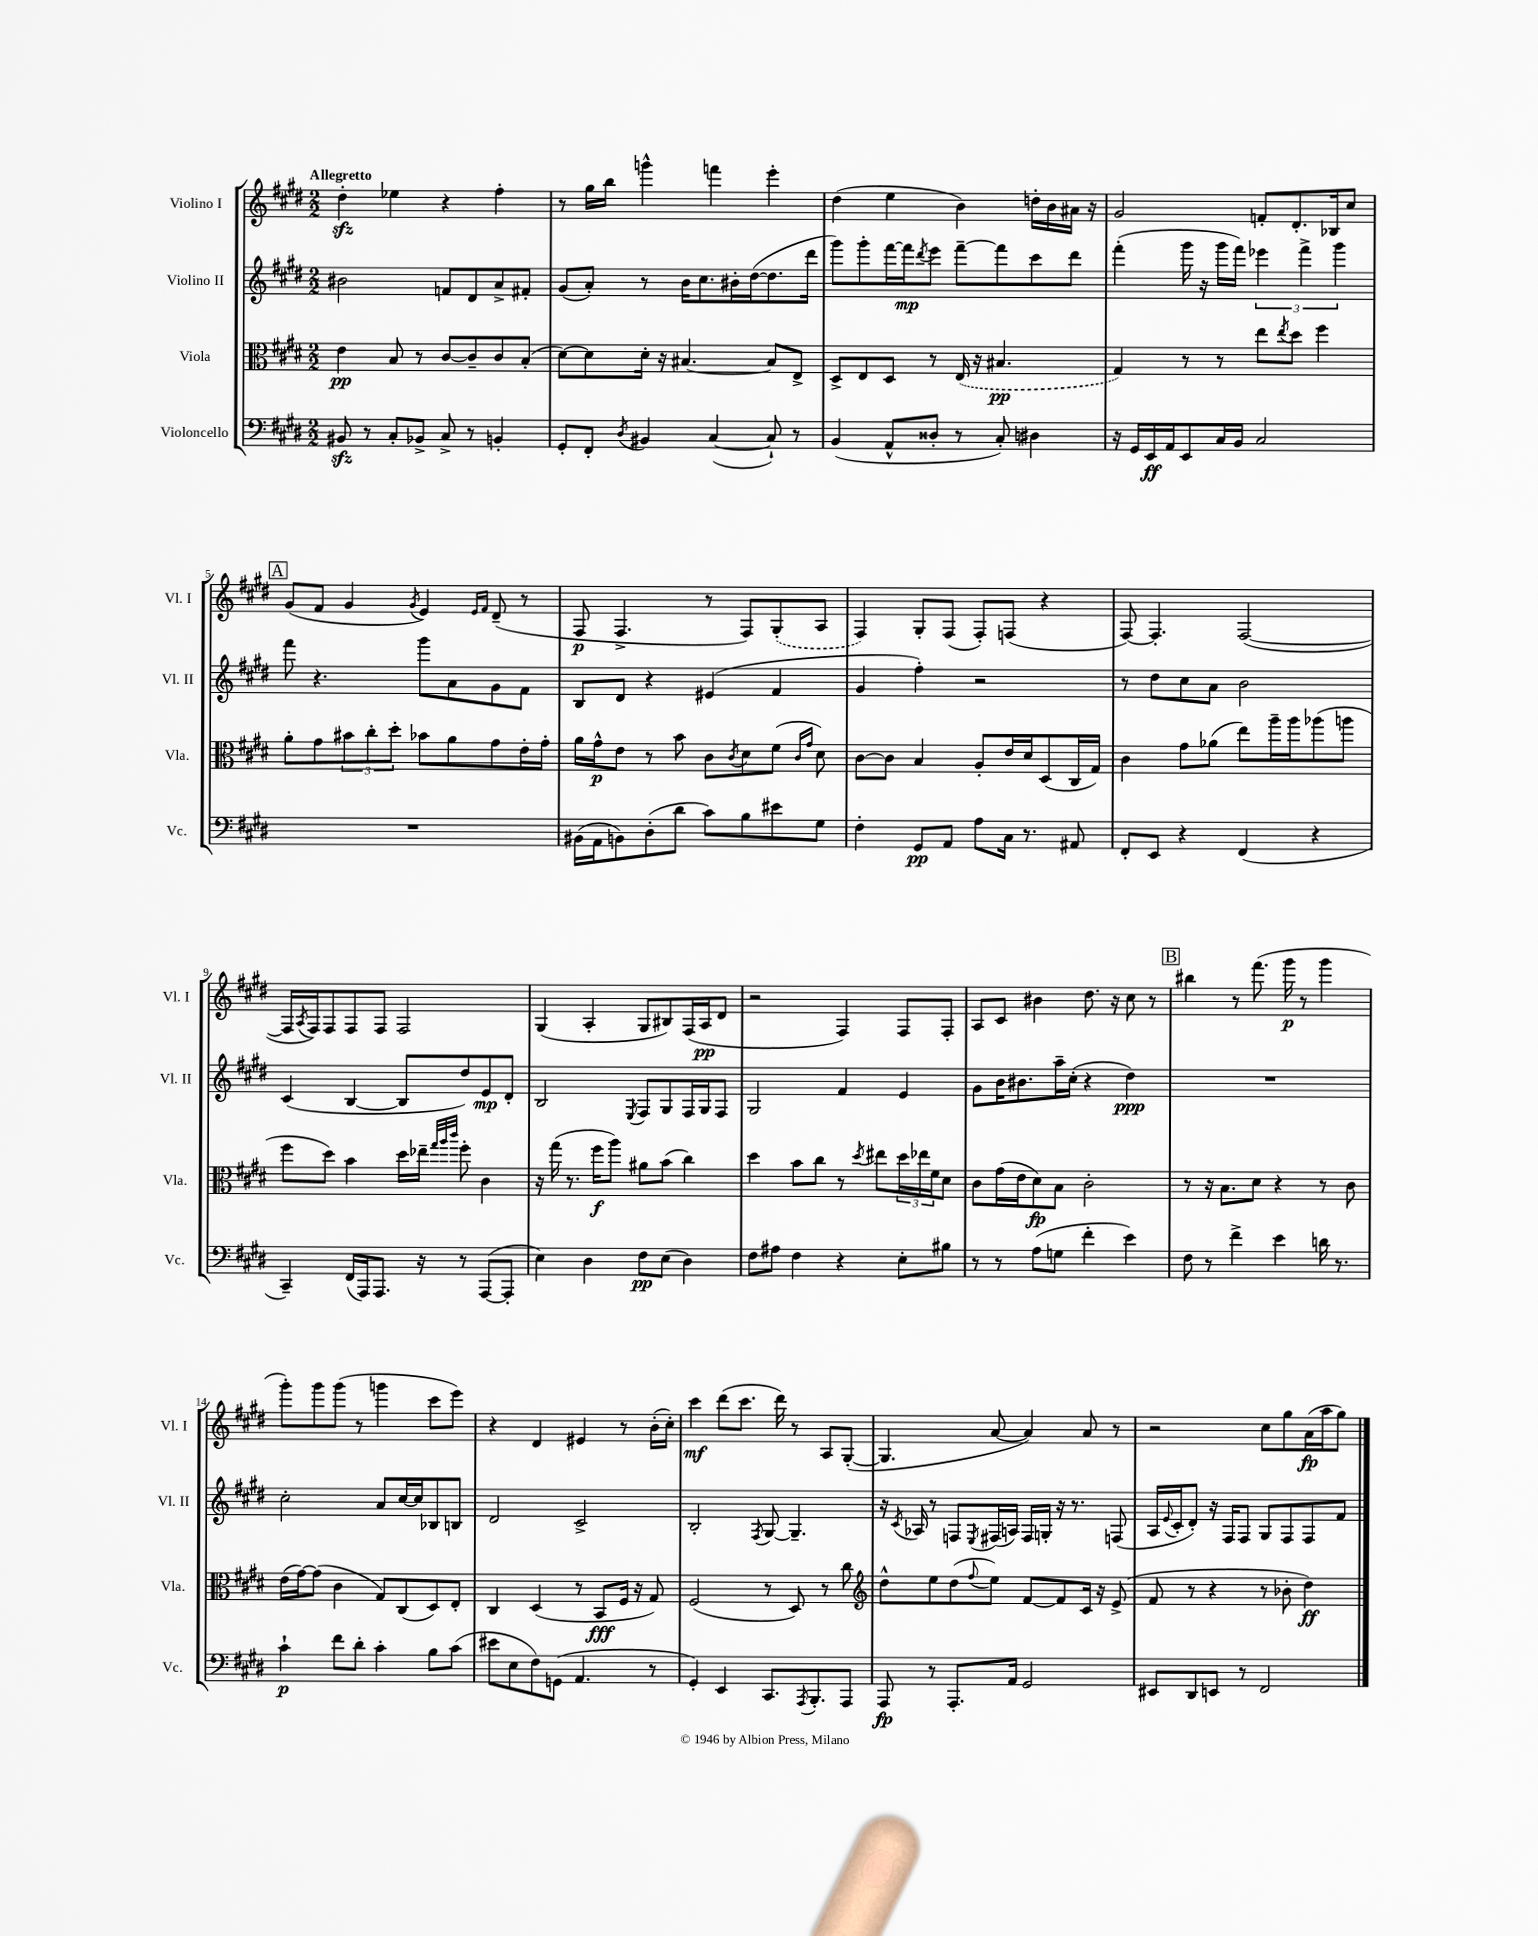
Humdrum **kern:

**kern	**dynam	**kern	**dynam	**kern	**dynam	**kern	**dynam
*part4	*part4	*part3	*part3	*part2	*part2	*part1	*part1
*staff4	*staff4	*staff3	*staff3	*staff2	*staff2	*staff1	*staff1
*I"Violoncello	*	*I"Viola	*	*I"Violino II	*	*I"Violino I	*
*I'Vc.	*	*I'Vla.	*	*I'Vl. II	*	*I'Vl. I	*
*clefF4	*	*clefC3	*	*clefG2	*	*clefG2	*
*k[f#c#g#d#]	*	*k[f#c#g#d#]	*	*k[f#c#g#d#]	*	*k[f#c#g#d#]	*
*M2/2	*	*M2/2	*	*M2/2	*	*M2/2	*
=1	=1	=1	=1	=1	=1	=1	=1
!	!	!	!	!	!	!LO:TX:a:B:t=Allegretto	!
8BB#Xzz/	.	4e\	pp	2b#X\	.	4dd#zz'\	.
8r	.	.	.	.	.	.	.
8C#'/L	.	8B/	.	.	.	4ee-X\	.
8BB-X^/J	.	8r	.	.	.	.	.
8C#^/	.	[8c#/L	.	8fn/L	.	4r	.
8r	.	8c#~/]	.	8d#/	.	.	.
4BBn'/	.	8c#/	.	8a^/	.	4ff#'\	.
.	.	(8B'/J	.	8f#X'/J	.	.	.
=2	=2	=2	=2	=2	=2	=2	=2
8GG#'/L	.	[8d#\L)	.	(8g#/L	.	8r	.
8FF#'/J	.	8d#\]	.	8a'/J)	.	16gg#\LL	.
.	.	.	.	.	.	16bb\JJ	.
8qD#/	.	.	.	.	.	.	.
4BB#X/	.	16d#'\Jk	.	8r	.	4gggn^^\	.
.	.	16r	.	.	.	.	.
.	.	[4.B#X/	.	16b\KL	.	.	.
.	.	.	.	8.cc#\	.	.	.
([4C#/	.	.	.	.	.	4fffn\	.
.	.	.	.	16b#X'\L	.	.	.
.	.	.	.	([16dd#\J	.	.	.
8C#`/])	.	8B#/L]	.	8.dd#\]	.	4eee'\	.
8r	.	8E^/J	.	.	.	.	.
.	.	.	.	16ddd#\Jk	.	.	.
=3	=3	=3	=3	=3	=3	=3	=3
(4BB/	.	8D#^/L	.	8ggg#\L)	.	(4dd#\	.
.	.	8E/	.	8ggg#'\	.	.	.
8AA^^/L	.	8D#/J	.	[16fff#\L	.	4ee\	.
.	.	.	.	16fff#\J]	mp	.	.
.	.	.	.	8qddd#/	.	.	.
8D##X'/J	.	8r	.	8eee\J	.	.	.
8r	.	(16E/	.	[8fff#~\L	.	4b\)	.
.	.	16r	.	.	.	.	.
8C#'/)	.	4.B#X/	pp	8fff#\]	.	.	.
4D#X\	.	.	.	8ccc#\	.	16ddn'\LL	.
.	.	.	.	.	.	16b\	.
.	.	.	.	8ddd#\J	.	16a#X\JJ	.
.	.	.	.	.	.	16r	.
=4	=4	=4	=4	=4	=4	=4	=4
16r	.	4G#/)	.	(4fff#'\	.	2g#/	.
16GG#/LL	.	.	.	.	.	.	.
16EE/	ff	.	.	.	.	.	.
16AA/J	.	.	.	.	.	.	.
8EE/	.	8r	.	16ggg#\	.	.	.
.	.	.	.	16r	.	.	.
16C#/L	.	8r	.	16ggg#\LL	.	.	.
16BB/JJ	.	.	.	16fff#\JJ)	.	.	.
2C#/	.	8ee\L	.	6eee-X\	.	8fn'/L	.
.	.	8qee/	.	.	.	.	.
.	.	8dd#\J	.	.	.	8.d#'/	.
.	.	.	.	6fff#^\	.	.	.
.	.	4ff#\	.	.	.	.	.
.	.	.	.	.	.	16B-X/k	.
.	.	.	.	6ggg#\	.	.	.
.	.	.	.	.	.	8cc#/J	.
!!LO:LB:g=z
!!LO:REH:place=s1:t=A
=5	=5	=5	=5	=5	=5	=5	=5
1r	.	8a'\L	.	8fff#\	.	(8g#/L	.
.	.	8g#\	.	4.r	.	8f#/J	.
.	.	12b#X\	.	.	.	4g#/	.
.	.	12cc#'\	.	.	.	.	.
.	.	12dd#'\J	.	.	.	.	.
.	.	.	.	.	.	8qg#/	.
.	.	8b-X\L	.	8ggg#\L	.	4e/)	.
.	.	8a\	.	8a\	.	.	.
.	.	.	.	.	.	16qqe/LL	.
.	.	.	.	.	.	16qqf#/JJ	.
.	.	8g#\	.	8g#\	.	(8d#~/	.
.	.	16e'\L	.	8f#\J	.	8r	.
.	.	16g#'\JJ	.	.	.	.	.
=6	=6	=6	=6	=6	=6	=6	=6
(16BB#X\LL	.	16a\LL	.	8B/L	.	8F#/	p
16AA\J	.	16g#^^\J	p	.	.	.	.
8BBn\)	.	8e\J	.	8d#/J	.	4.F#^/	.
(8D#'\	.	8r	.	4r	.	.	.
8d#\J	.	8b\	.	.	.	.	.
8c#\L)	.	8c#\L	.	(4e#X/	.	8r	.
.	.	8qc#/	.	.	.	.	.
8B\	.	8d#\	.	.	.	8F#/L)	.
8e#X\	.	(8f#\J	.	4f#/	.	(8G#'/	.
.	.	16qqc#/LL	.	.	.	.	.
.	.	16qqg#/JJ	.	.	.	.	.
8G#\J	.	8d#\)	.	.	.	8A/J	.
=7	=7	=7	=7	=7	=7	=7	=7
4F#'\	.	[8c#\L	.	4g#/	.	4F#/)	.
.	.	8c#\J]	.	.	.	.	.
8GG#/L	pp	4B/	.	4ff#'\)	.	8G#'/L	.
8AA/J	.	.	.	.	.	(8F#/J	.
8A\L	.	8A'/L	.	2r	.	8F#'/L)	.
16C#\Jk	.	16e/L	.	.	.	(8Fn/J	.
8.r	.	16d#/J	.	.	.	.	.
.	.	(8D#/	.	.	.	4r	.
8AA#X/	.	16C#/L	.	.	.	.	.
.	.	16G#/JJ)	.	.	.	.	.
=8	=8	=8	=8	=8	=8	=8	=8
8FF#'/L	.	4c#\	.	8r	.	[8F#/)	.
8EE/J	.	.	.	8dd#\L	.	4.F#'/]	.
4r	.	8g#\L	.	8cc#\	.	.	.
.	.	(8a-X\J	.	8a\J	.	.	.
(4FF#/	.	8ee\L)	.	2b\	.	([2F#/	.
.	.	16aa~\L	.	.	.	.	.
.	.	16aa\J	.	.	.	.	.
4r	.	(8aa-X\	.	.	.	.	.
.	.	8aan\J	.	.	.	.	.
!!LO:LB:g=z
=9	=9	=9	=9	=9	=9	=9	=9
4CC#~/)	.	8ff#\L	.	(4c#/	.	16F#/LL]	.
.	.	.	.	.	.	8qA/	.
.	.	.	.	.	.	16F#/J)	.
.	.	8dd#\J)	.	.	.	8F#/	.
(16FF#/LL	.	4b\	.	[4B/	.	8F#/	.
16AAA/J)	.	.	.	.	.	.	.
8.AAA/J	.	.	.	.	.	8F#/J	.
.	.	16dd#\LL	.	8B/L]	.	2F#/	.
16r	.	16ee-X~\JJ	.	.	.	.	.
.	.	32qqgg#/LLL	.	.	.	.	.
.	.	32qqaa/	.	.	.	.	.
.	.	32qqccc#/JJJ	.	.	.	.	.
8r	.	8ff#'\	.	8dd#/)	.	.	.
([8AAA/L	.	4c#\	.	8e/	mp	.	.
8AAA'/J]	.	.	.	8d#'/J	.	.	.
=10	=10	=10	=10	=10	=10	=10	=10
4E\)	.	16r	.	2B/	.	(4G#/	.
.	.	(16gg#\	.	.	.	.	.
.	.	8.r	.	.	.	.	.
4D#\	.	.	.	.	.	4A'/	.
.	.	16ff#\KL	f	.	.	.	.
.	.	8aa\J)	.	.	.	.	.
.	.	.	.	8qE/	.	.	.
8F#\L	pp	8a#X\L	.	8F#/L	.	8G#/L	.
(8E\J	.	(8b\J	.	8G#/	.	8B#X/)	.
4D#\)	.	4cc#\)	.	16F#/L	.	(16F#/L	.
.	.	.	.	16G#/J	.	16A/J	pp
.	.	.	.	8F#/J	.	8d#/J	.
=11	=11	=11	=11	=11	=11	=11	=11
8F#\L	.	4dd#\	.	2G#/	.	2r	.
8A#X\J	.	.	.	.	.	.	.
4F#\	.	8b\L	.	.	.	.	.
.	.	8cc#\J	.	.	.	.	.
4r	.	8r	.	4f#/	.	4F#/)	.
.	.	8qdd#/	.	.	.	.	.
.	.	8ee#X\L	.	.	.	.	.
8E'\L	.	24dd#\L	.	4e/	.	8F#/L	.
.	.	24ee-X\	.	.	.	.	.
.	.	24f#\J	.	.	.	.	.
8B#X\J	.	8d#\J	.	.	.	8F#'/J	.
=12	=12	=12	=12	=12	=12	=12	=12
8r	.	8c#\L	.	8g#\L	.	8A/L	.
8r	.	(16g#\L	.	16b\K	.	8c#/J	.
.	.	16e\J	.	8.b#X\	.	.	.
(8A\L	.	8d#\)	fp	.	.	4b#X\	.
8Gn\J	.	8B\J	.	16aa~\L	.	.	.
.	.	.	.	(16cc#'\JJ	.	.	.
4f#'\	.	2c#'\	.	4r	.	8.dd#\	.
.	.	.	.	.	.	16r	.
4e\)	.	.	.	4dd#\)	ppp	8cc#\	.
.	.	.	.	.	.	8r	.
!!LO:REH:place=s1:t=B
=13	=13	=13	=13	=13	=13	=13	=13
8F#\	.	8r	.	1r	.	4bb#X\	.
8r	.	16r	.	.	.	.	.
.	.	8.B\L	.	.	.	.	.
4f#^\	.	.	.	.	.	8r	.
.	.	8d#\J	.	.	.	(8.fff#\	.
4e\	.	4r	.	.	.	.	.
.	.	.	.	.	.	16ggg#\	p
.	.	.	.	.	.	8r	.
16dn\	.	8r	.	.	.	4ggg#\	.
8.r	.	.	.	.	.	.	.
.	.	8c#\	.	.	.	.	.
!!LO:LB:g=z
=14	=14	=14	=14	=14	=14	=14	=14
4c#`\	p	(16e\LL	.	2cc#'\	.	8ggg#'\L)	.
.	.	[16g#\J)	.	.	.	.	.
.	.	(8g#\J]	.	.	.	8ggg#\	.
8f#\L	.	4c#\	.	.	.	(8ggg#\J	.
8d#'\J	.	.	.	.	.	8r	.
4c#'\	.	8G#/L)	.	8a/L	.	4gggn\	.
.	.	(8C#/	.	[16cc#/L	.	.	.
.	.	.	.	16cc#/J]	.	.	.
8B\L	.	8D#/)	.	8B-X/	.	8ccc#\L	.
(8c#\J	.	8E'/J	.	8Bn/J	.	8eee\J)	.
=15	=15	=15	=15	=15	=15	=15	=15
8e#X\L	.	4C#/	.	2d#/	.	4r	.
8E\	.	.	.	.	.	.	.
8F#\)	.	(4D#/	.	.	.	4d#/	.
(8GGn\J	.	.	.	.	.	.	.
4.AA/	.	8r	.	2c#^/	.	4e#X/	.
.	.	8BB/L	fff	.	.	.	.
.	.	16F#/Jk	.	.	.	8r	.
.	.	16r	.	.	.	.	.
8r	.	8G#/)	.	.	.	(16b'\LL	.
.	.	.	.	.	.	16cc#'\JJ)	.
=16	=16	=16	=16	=16	=16	=16	=16
4GG#'/)	.	(2F#/	.	2B'/	.	4ccc#\	mf
4EE/	.	.	.	.	.	(8ddd#\L	.
.	.	.	.	.	.	8.ccc#\J	.
.	.	.	.	8qF#/	.	.	.
8.CC#/L	.	8r	.	[8G#/	.	.	.
.	.	.	.	.	.	16ddd#\)	.
.	.	8D#/)	.	4.G#~/]	.	8r	.
8qAAA/	.	.	.	.	.	.	.
8.BBB'/	.	.	.	.	.	.	.
.	.	8r	.	.	.	8A/L	.
8AAA/J	.	8cc#\	.	.	.	([8G#'/J	.
=17	=17	=17	=17	=17	=17	=17	=17
*	*	*clefG2	*	*	*	*	*
8AAA/	fp	8dd#^^\L	.	16r	.	4.G#/]	.
.	.	.	.	8qc#/	.	.	.
.	.	.	.	16A-X/	.	.	.
8r	.	8ee\	.	8r	.	.	.
8.AAA'/L	.	(8dd#\	.	8Fn/L	.	.	.
.	.	8qqff#/	.	8qE/	.	.	.
.	.	8ee\J)	.	(16F#X/L	.	[8a/	.
16AA/Jk	.	.	.	16An/JJ)	.	.	.
2GG#/	.	[8f#/L	.	16F#/LL	.	4a/])	.
.	.	.	.	16Gn'/JJ	.	.	.
.	.	8f#/]	.	16r	.	.	.
.	.	.	.	8.r	.	.	.
.	.	16c#/Jk	.	.	.	8a/	.
.	.	16r	.	.	.	.	.
.	.	(8e^/	.	(8Fn/	.	8r	.
=18	=18	=18	=18	=18	=18	=18	=18
8EE#X/L	.	8f#/	.	16A/LL	.	2r	.
.	.	.	.	8qqe/	.	.	.
.	.	.	.	16c#'/J	.	.	.
8DD#/	.	8r	.	8d#'/J)	.	.	.
8EEn/J	.	4r	.	16r	.	.	.
.	.	.	.	16F#/KL	.	.	.
8r	.	.	.	8F#/J	.	.	.
2FF#/	.	8r	.	8G#/L	.	8cc#\L	.
.	.	8b-X'\	.	8F#/	.	8gg#\	.
.	.	4dd#\)	ff	8F#/	.	(16a\L	fp
.	.	.	.	.	.	16aa\J	.
.	.	.	.	8f#/J	.	8gg#\J)	.
==	==	==	==	==	==	==	==
*-	*-	*-	*-	*-	*-	*-	*-
